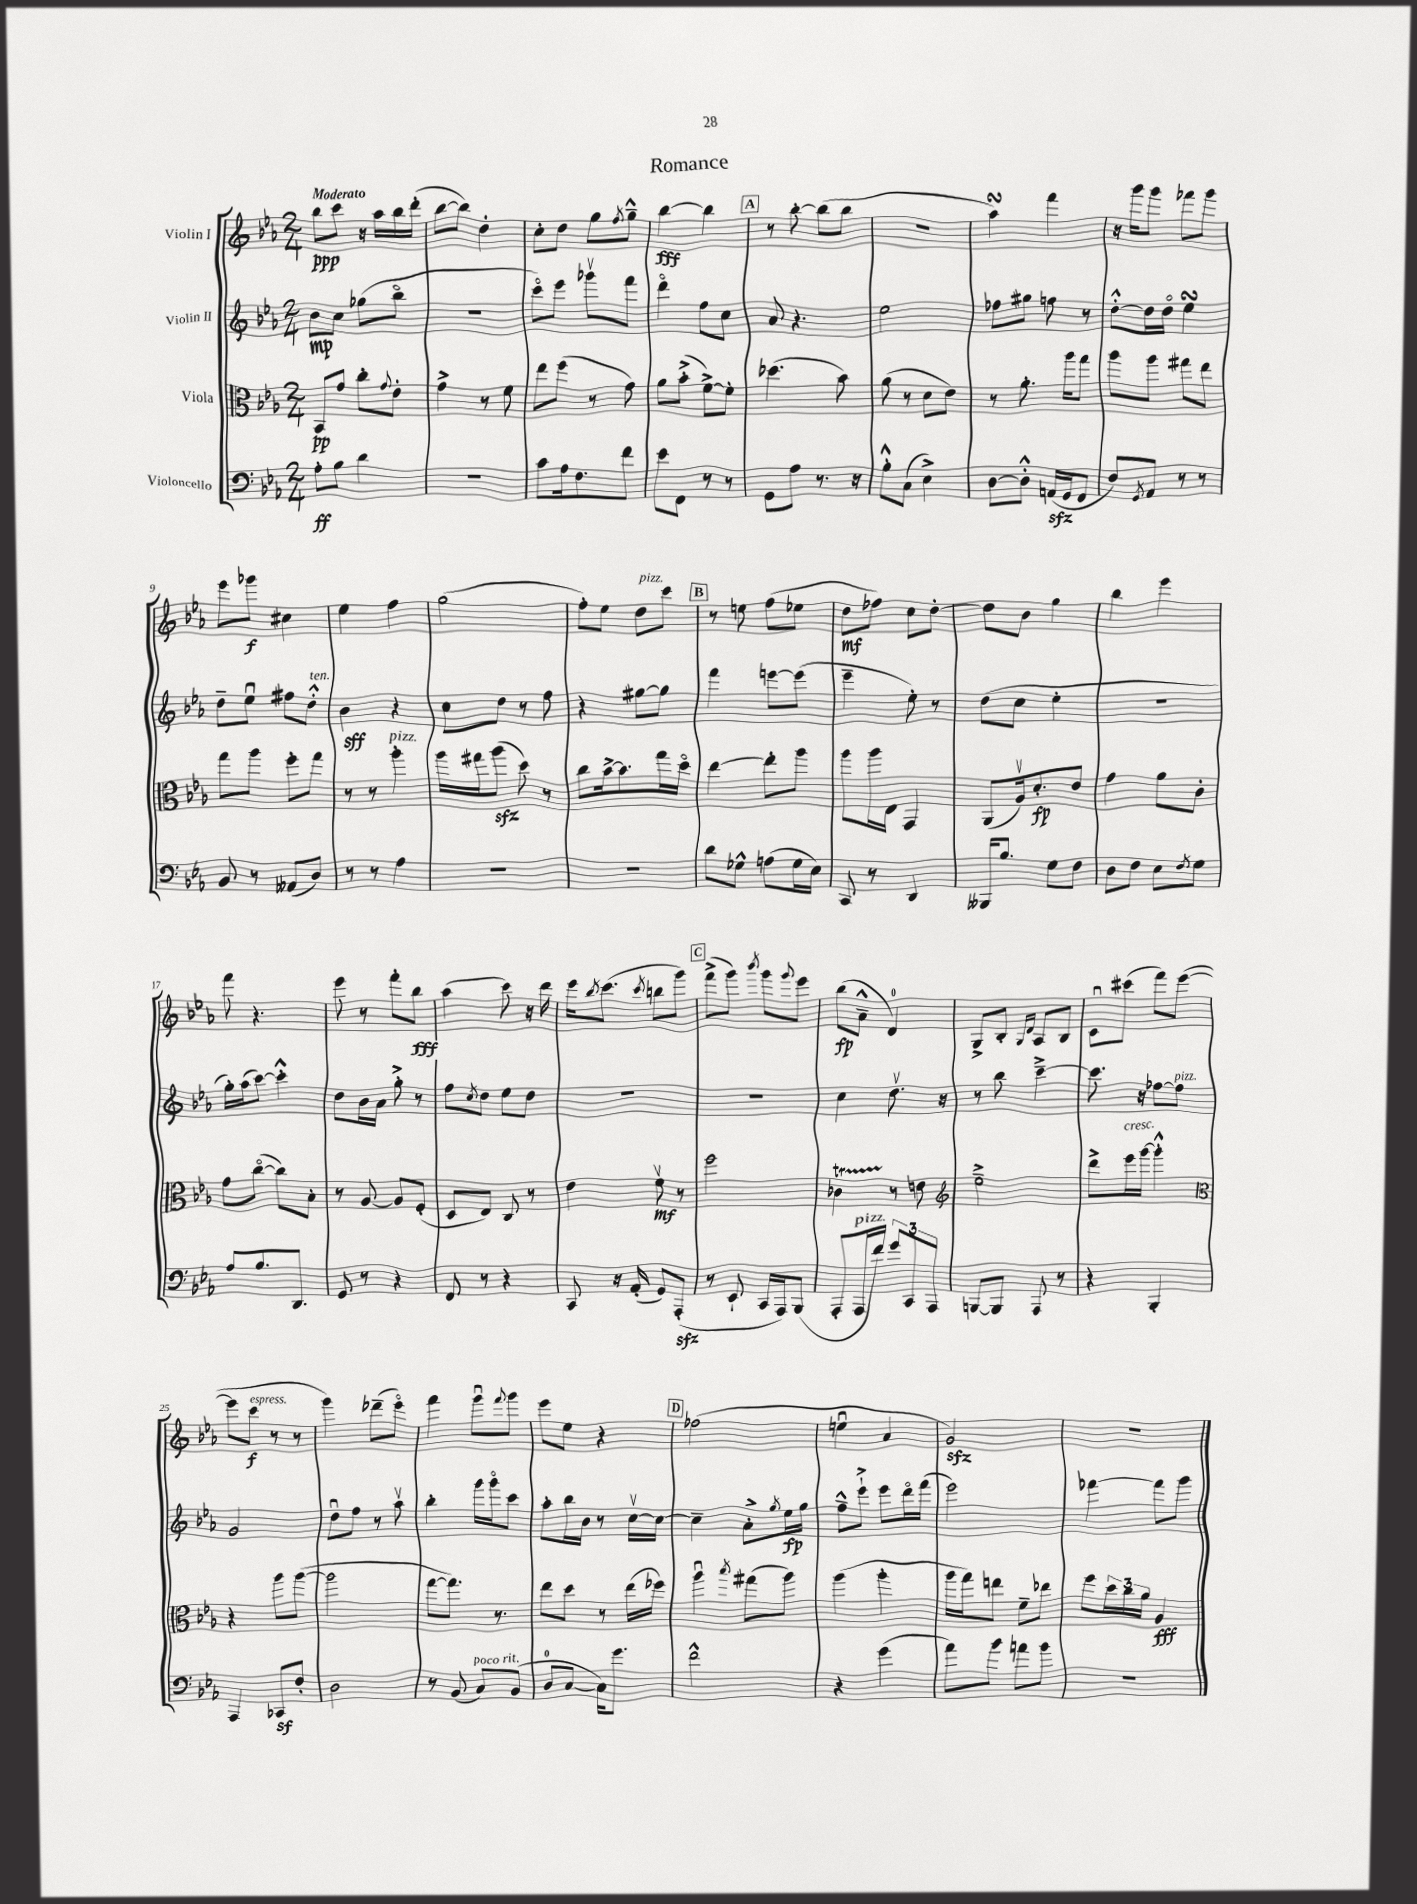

**kern	**kern	**kern	**kern
*staff4	*staff3	*staff2	*staff1
*clefF4	*clefC3	*clefG2	*clefG2
*k[b-e-a-]	*k[b-e-a-]	*k[b-e-a-]	*k[b-e-a-]
*M2/4	*M2/4	*M2/4	*M2/4
8A-'	8BB-	8b-	8bb-
8B-	8g	8cc	8ccc
4d	8cc'	(8gg-	16r
.	.	.	16aa-
.	8qqg	.	.
.	8e-'	8bb-o	16bb-
.	.	.	(16ddd'
=	=	=	=
2r	4g^	2r	[8bb-
.	.	.	8bb-])
.	8r	.	4dd'
.	8f	.	.
=	=	=	=
8c	8ee-	8ccco)	8cc'
16A-	(8ff	8eee-	8dd
8.F	.	.	.
.	8r	8ggg-v	8gg
.	.	.	8qff
8f	8g)	8fff	8gg~^^
=	=	=	=
8e-	8a-	4dddo	[4bb-
8FF	(8b-'^	.	.
8r	[8f^)	8ff	4bb-]
8r	8f']	8cc	.
=	=	=	=
8GG	(4.dd-	8a-	8r
8A-	.	4.r	[8bb-'
8.r	.	.	(8bb-]
.	8b-)	.	8bb-
16r	.	.	.
=	=	=	=
8B-'^^	(8a-	2ee-	2r
(8C	8r	.	.
4E-^)	8d	.	.
.	8e-)	.	.
=	=	=	=
[8D	8r	8ff-	4aa-)
8D'^^]	8.a-'	8gg#	.
(16AA	.	8ff	4fff
16GG	16aa-	.	.
8FF	8gg	8r	.
=	=	=	=
8F)	8aa-	[8dd'^^	16r
.	.	.	16ggg
8qGG	.	.	.
8AA-	8aa-	16dd]	8ggg
.	.	16ddo	.
8r	8gg#	4ee-	8fff-
8r	8ee-	.	8ggg
=	=	=	=
8BB-	8gg	8dd~	8eee-
8r	8aa-	8ee-u	8ggg-
(8AA--	8ff'	8ff#	4cc#
8D)	8gg	8dd'^^	.
=	=	=	=
8r	8r	4b-	4ee-
8r	8r	.	.
4A-	4aa-'	4r	4ff
=	=	=	=
2r	16aa-	8cc	(2gg
.	16gg#	.	.
.	(8aa-	8dd	.
.	8dd)	8r	.
.	8r	8ff	.
=	=	=	=
2r	8cc	4r	8ff')
.	[16b-^	.	8ee-
.	8.b-]	.	.
.	.	[8gg#	8dd
.	16gg	8gg#]	8ccc
.	16ddo	.	.
=	=	=	=
8d	[4ee-	4fff	8r
8G-^^	.	.	8ee
(8A	8ee-']	[8eee	(8ff
16G-	8aa-	(8eee]	8ee-
16E-)	.	.	.
=	=	=	=
8CC	8aa-	4eee-~	8dd
8r	16aa-	.	8ff-)
.	16E-	.	.
4DD	4GG	8ee-')	8cc
.	.	8r	[8dd'
=	=	=	=
16BBB--	(8AA-	(8dd	8dd]
8.B-	.	.	.
.	16A-v)	8cc	8b-
.	8.d'	.	.
8G	.	4ee-'	4gg
8F	8e-	.	.
=	=	=	=
8D	4g	2r	4bb-
8F	.	.	.
8E-	8a-	.	4eee-
8qF	.	.	.
8G	8c'	.	.
=	=	=	=
8A-	8g	16gg')	8fff
.	.	(16aa-	.
8.B-	([8cco	[8ccc)	4.r
.	8cc])	4ccc'^^]	.
8.DD	.	.	.
.	8B-'	.	.
=	=	=	=
8GG	8r	8dd	8eee-
8r	[8A-	16b-	8r
.	.	16a-	.
4r	8A-]	8gg'^	8fff'
.	(8F'	8r	8bb-
=	=	=	=
8FF	8D	8ff	(4aa-
.	.	8qcc	.
8r	8E-)	8dd	.
4r	8C	8ee-	8ccc)
.	8r	8dd	16r
.	.	.	16ddd
=	=	=	=
8CC	4e-	2r	16eee-
.	.	.	8qbb-
.	.	.	(8.ccc
16r	.	.	.
(16AA-'	.	.	.
.	.	.	8qccc
8GG)	8fv	.	8bb
(8AAA-'	8r	.	8ggg)
=	=	=	=
8r	2ff	2r	(8fff^
8EE-`	.	.	8ggg)
.	.	.	8qbbb-
16CC	.	.	8ggg
16AAA-)	.	.	.
.	.	.	8qqggg
(8BBB-	.	.	8eee-
=	=	=	=
8AAA-'	4c-	4cc	(8bb-
16AAA-	.	.	8a-~^^
16f)	.	.	.
12g	8r	8.ddv	4d)
12CC	.	.	.
.	8e	.	.
12AAA-	.	.	.
.	.	16r	.
=	=	=	=
*	*clefG2	*	*
[8BBB	2ee-~^	8r	8G^
8BBB]	.	8bb-	8B-'
.	.	.	16qqG
.	.	.	16qqd
8AAA-	.	[4ccc~^	8A-
8r	.	.	8B-
=	=	=	=
4r	8ddd^	8.ccc]	8cu
.	16eee-	.	(8ccc#
.	[16ggg	16r	.
4BBB-'	4ggg'^^]	[8ff-	8fff)
.	.	8ff-]	([8eee-
=	=	=	=
*	*clefC3	*	*
4AAA-	4r	2g	8eee-]
.	.	.	8ccc
8CC-	8aa-	.	8r
8F'	([8aa-	.	8r
=	=	=	=
2D	2aa-]	8ddu	4ggg)
.	.	8ff	.
.	.	8r	(8ddd-~
.	.	8aa-v	8eee-o)
=	=	=	=
8r	[8gg	4bb-'	4fff
(8BB-	8.gg])	.	.
8C)	.	16ggg	8gggu
.	8.r	16gggo	.
.	.	.	8qqfff
(8BB-	.	8ccc	8ggg
=	=	=	=
8D	8ee-	8aa-'	8eee-
[8C	8dd	16bb-	8ee-
.	.	16b-	.
16C])	8r	8r	4r
8.g	.	.	.
.	(16ee-	[16ccv	.
.	16ff-)	16cc_	.
=	=	=	=
2f^^	4aa-u	4cc~]	(2ff-
.	8qbb-	.	.
.	(8gg#	8a-'^	.
.	.	8qgg	.
.	8aa-)	16ee-	.
.	.	16gg	.
=	=	=	=
4r	(4aa-	8ff~^^	4eeu
.	.	8eee-`^	.
(4g	4aa-'	8eee-	4a-
.	.	16dddo	.
.	.	(16fff	.
=	=	=	=
8a-)	16aa-	2eee-)	2g)
.	16gg)	.	.
8b-	8ee	.	.
8a	8f~	.	.
8b-	8ee-	.	.
=	=	=	=
2r	8ff	[4fff-	2r
.	24dd	.	.
.	24cc	.	.
.	24a-	.	.
.	4A-	8fff-]	.
.	.	8ggg	.
==	==	==	==
*-	*-	*-	*-
